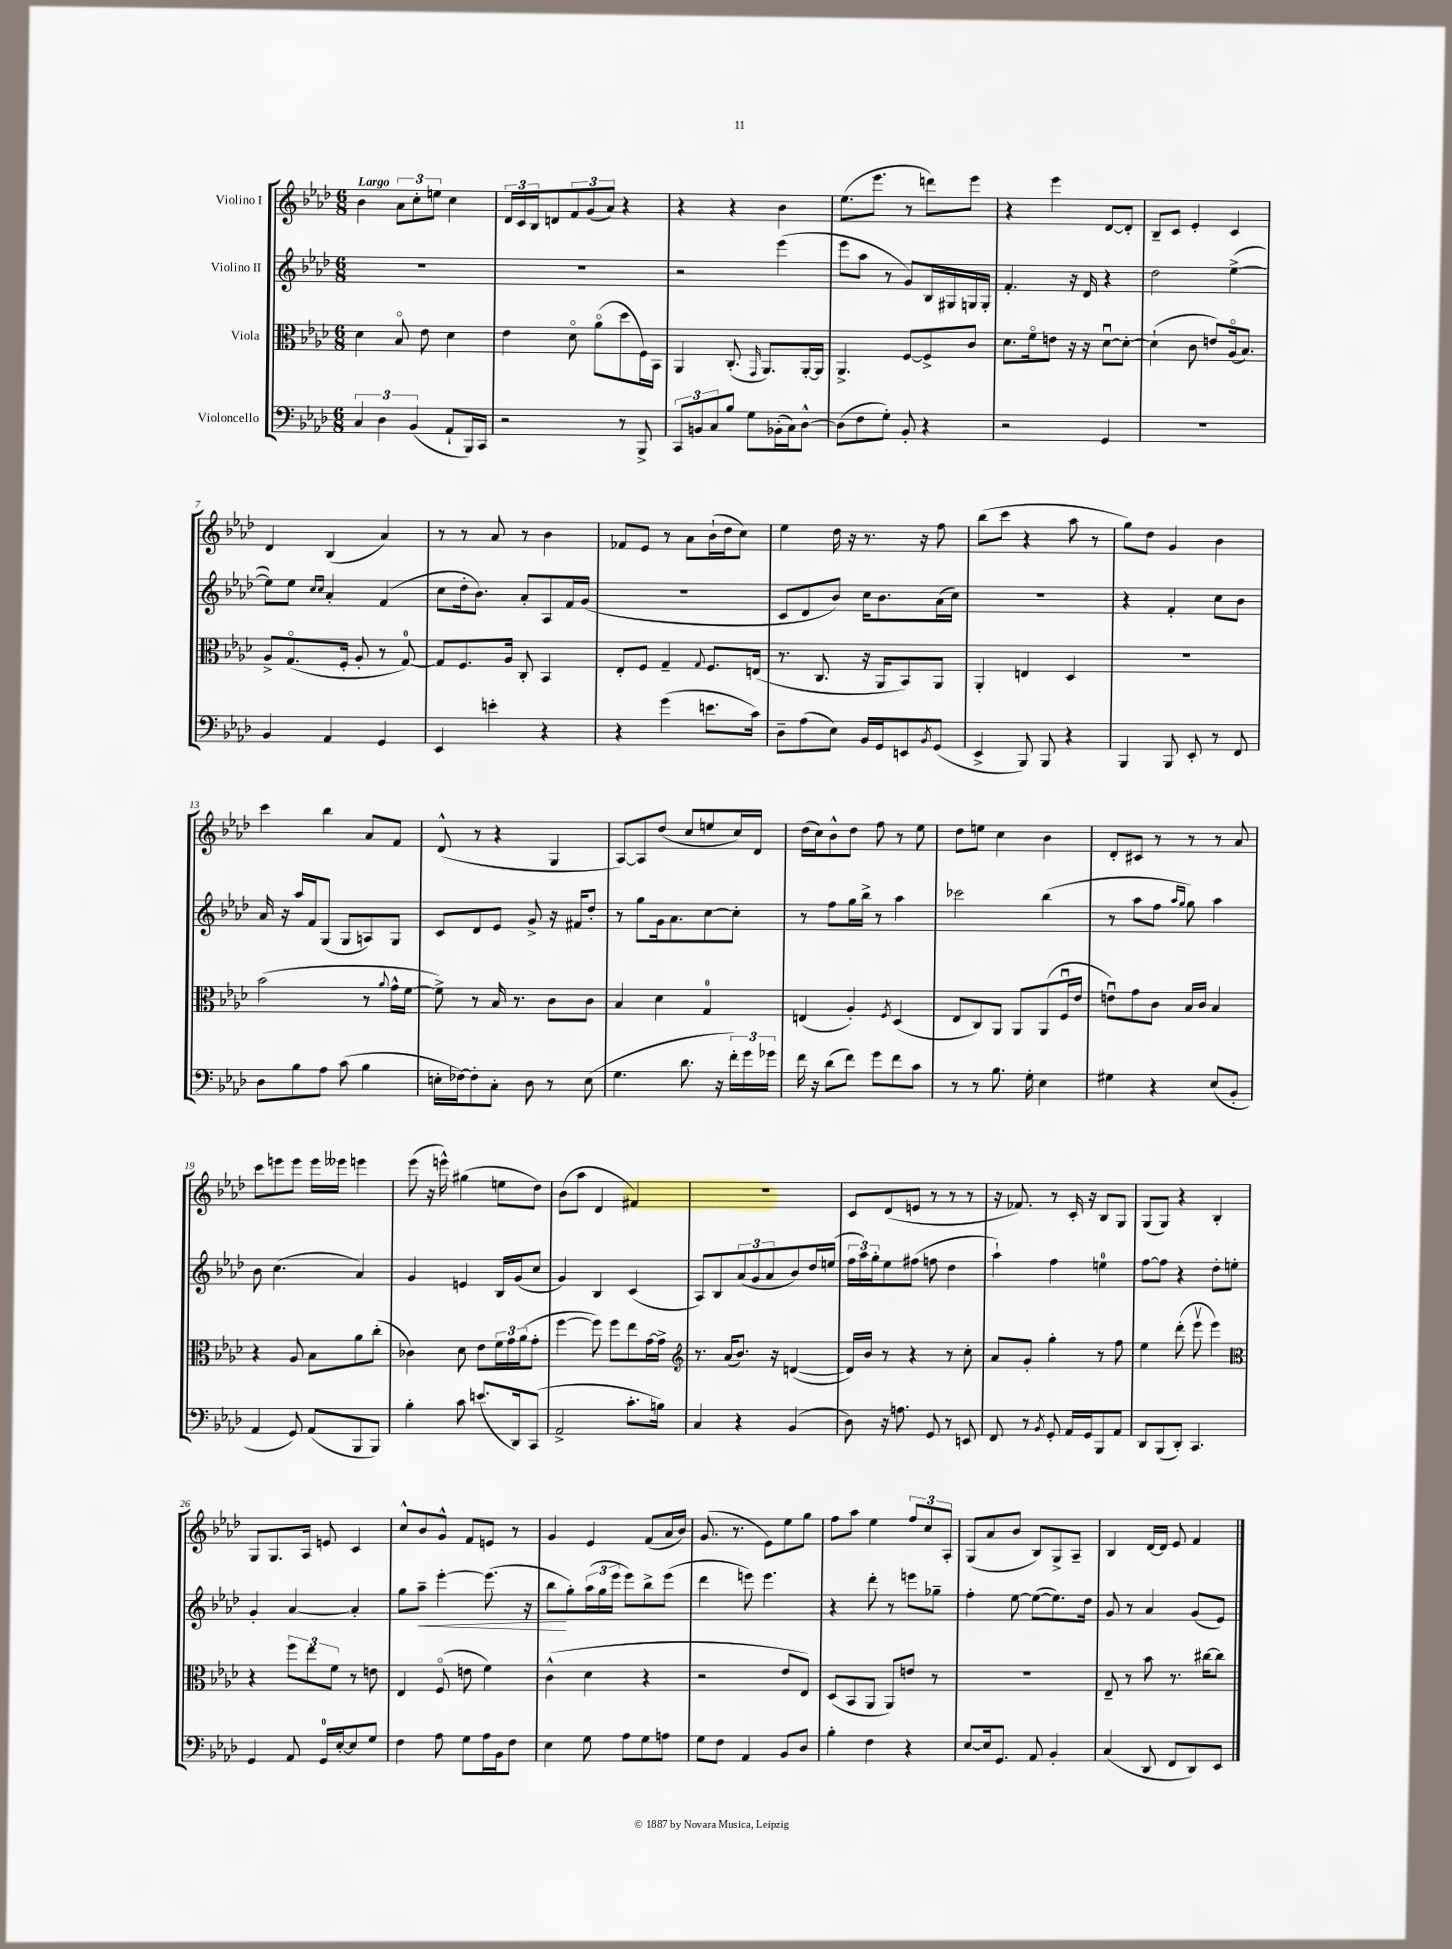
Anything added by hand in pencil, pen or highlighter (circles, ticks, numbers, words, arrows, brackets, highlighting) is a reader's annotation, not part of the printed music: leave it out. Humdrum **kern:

**kern	**kern	**kern	**kern
*staff4	*staff3	*staff2	*staff1
*clefF4	*clefC3	*clefG2	*clefG2
*k[b-e-a-d-]	*k[b-e-a-d-]	*k[b-e-a-d-]	*k[b-e-a-d-]
*M6/8	*M6/8	*M6/8	*M6/8
6C/	4d-\	2.r	4b-\
6D-\	.	.	.
.	8B-o/	.	12a-\L
(6BB-/	.	.	12cc'\
.	8e-\	.	.
.	.	.	12ee\J
8AA-`/L	4d-\	.	4cc\
16BBB-/L)	.	.	.
16CC/JJ	.	.	.
=	=	=	=
2r	4e-\	2.r	24d-/LL
.	.	.	24c/
.	.	.	24B-/J
.	.	.	8d/
.	8d-o\	.	12f/
.	.	.	(12g/
.	(8a-o\L	.	.
.	.	.	12a-/J)
8r	8dd-\	.	4r
8BBB-^/	16F\L)	.	.
.	16BB-\JJ	.	.
=	=	=	=
12CC/L	4AA-/	2r	4r
12BB/	.	.	.
12C/	.	.	.
8B-/J	(8.C'/	.	4r
8G\L	.	.	.
.	16qqGG/	.	.
.	8.AA-/L)	.	.
(16BB-'\L	.	(4eee-\	4b-\
16C\J)	.	.	.
[8D-^^\J	[16AA-'/L	.	.
.	16AA-/]JJ	.	.
=	=	=	=
(8D-\]L	4.AA-^/	8eee-\L	(8.ee-\L
8F\	.	8aa-\J	.
.	.	.	8.eee-\J
8G'\J)	.	8r	.
8BB-'/	[8F/L	8g/L)	8r
4r	8F^/]	16B-/L	8ddd\L)
.	.	16G#/	.
.	8c/J	16G/	8eee-\J
.	.	16G'/JJ	.
=	=	=	=
2r	8.d-\L	4.f'/	4r
.	16fo\k	.	.
.	8e\J	.	4eee-\
.	16r	16r	.
.	16r	16d-/	.
4GG/	[8d-u\L	4r	[8d-/L
.	8d-'\_J	.	8d-'/]J
=	=	=	=
2.r	(4d-`\]	2dd-\	8B-~/L
.	.	.	8c/J
.	8c\	.	4e-'/
.	8e/L)	.	.
.	(16A-o/k	([4ee-^\	4c/
.	8.B-/J)	.	.
=	=	=	=
4BB-/	8A-^/L	8ee-\]L)	4d-/
.	(8.Go/	8ee-\J	.
.	.	16qqcc/LL	.
.	.	16qqcc/JJ	.
4AA-/	.	4a-'/	(4B-/
.	16F'/Jk	.	.
.	8A-'/	.	.
4GG/	8r	(4f/	4a-/)
.	[8G/)	.	.
=	=	=	=
4EE-/	8G/]L	8cc\L	8r
.	8.F/	16dd-'\k	8r
.	.	8.b-\J)	.
4e'\	.	.	8a-/
.	16A-/Jk	.	.
.	8C'/	8a-'/L	8r
4r	4BB-/	8A-/	4b-\
.	.	16f/L	.
.	.	(16g/JJ	.
=	=	=	=
4r	8E-'/L	2.r	8f-/L
.	8F/J	.	8e-/J
(4g\	4G~/	.	8r
.	.	.	8a-\L
.	8qqG/	.	.
8.e\L	8.F/L	.	(16b-`\L
.	.	.	16dd-\J
.	.	.	8cc\J)
16c\Jk)	(16E/Jk	.	.
=	=	=	=
8D-~\L	8.r	8c/L	4ee-\
(8A-\	.	8d-/	.
.	8.C/	.	.
8E-\J)	.	8b-/J)	16dd-\
.	.	.	16r
16BB-/LL	16r	16cc\LK	8.r
16GG/J	16AA-/LK	8.b-\	.
8EE/	8BB-/)	.	.
.	.	.	16r
8qBB-/	.	.	.
(8GG/J	8AA-/J	(16a-\L	8ff\
.	.	16cc\JJ)	.
=	=	=	=
4EE-^/	4AA-'/	2.r	(8bb-\L
.	.	.	8ccc\J
8BBB-/)	4E/	.	4r
8BBB-/	.	.	.
4r	4D-/	.	8aa-\
.	.	.	8r
=	=	=	=
4BBB-/	2.r	4r	8gg\L)
.	.	.	8dd-\J
8BBB-/	.	4f'/	4g/
8EE-'/	.	.	.
8r	.	8cc\L	4b-\
8FF/	.	8b-\J	.
=	=	=	=
8D-\L	(2b-\	16a-/	4ccc\
.	.	16r	.
8B-\	.	16aa-/LL	.
.	.	16f/J	.
8A-\J	.	(8G/J	4bb-\
(8c\	.	8G/L	.
4B-\	8r	8A/)	8a-/L
.	8qqa-/	.	.
.	16g^^\LL	8G/J	8f/J
.	[16f\JJ	.	.
=	=	=	=
16E'\LL	8f^\])	8c/L	(8d-^^/
[16F-\J)	.	.	.
8F-'\]	8r	8d-/	8r
8C'\J	16B-/	8e-/J	4r
.	8.r	.	.
8D-\	.	8g^/	.
8r	8c\L	16r	4G/
.	.	16f#/LK	.
(8E\	8c\J	8dd-'/J	.
=	=	=	=
4.G\	4B-/	8r	[8A-/L)
.	.	8gg\L	8A-/]
.	4d-\	16g\k	(8dd-/J
.	.	8.a-\	.
8.d-\	.	.	8cc/L
.	4G/	[8cc\	8ee/
16r	.	.	.
24f'\LL)	.	8cc'\]J	16cc/L)
24g\	.	.	.
.	.	.	16d-/JJ
24g-\JJ	.	.	.
=	=	=	=
16f\	(4E/	8r	(16dd-\LL
16r	.	.	16cc\J)
(8d-\L	.	8ff\L	8b-^^\
8f\J)	4A-'/)	16gg\L	8dd-\J
.	.	16bb-^\JJ	.
8g\L	.	8r	8ff\
.	8qF/	.	.
8f\	(4D-/	4aa-\	8r
8c\J	.	.	8ee-\
=	=	=	=
8r	8E-/L	2ccc-\	8dd-\L
8r	8C/)	.	8ee\J
8.B-\	8AA-/J	.	4cc\
.	8AA-/L	.	.
16G'\	.	.	.
4E-\	(8AA-/	(4bb-\	4b-\
.	16Fu/L	.	.
.	16e-/JJ	.	.
=	=	=	=
4G#\	8eu\L)	8r	8d-'/L
.	8g\	8aa-\L	8c#/J
4r	8c\J	8ff\J	8r
.	.	16qqaa-/LL	.
.	.	16qqgg/JJ	.
.	16B-/LL	8gg\)	8r
.	16c/JJ	.	.
(8E-/L	4B-/	4aa-\	8r
8BB-'/J	.	.	8a-/
=	=	=	=
4AA-/	4r	8b-\	8ccc\L
.	.	(4.cc\	8eee\
8GG/)	8A-/	.	8eee\J
(8AA-/L	8B-\L	.	16eee\LL
.	.	.	16eee--\JJ
8BBB-/	8a-\	4a-/)	4eee\
8BBB-/J)	(8cc'\J	.	.
=	=	=	=
4B-'\	4c-\)	4g/	(8eee-\
.	.	.	16r
.	.	.	16eee^^\)
8c\	8d-\	4e/	(4gg#\
(8.e/L	8e-\L	.	.
.	24f\L	16B-/LL	8ee\L
.	24g\	.	.
16DD-/k)	.	(16g/J	.
.	(24a-\J	.	.
(8CC/J	8g'\J	8cc/J	8dd-\J)
=	=	=	=
2AA-^/	[4ff\	4g/)	(8b-\L
.	.	.	8aa-\J
.	8ff\])	4B-/	4d-/
.	8ff\L	.	.
8.c'\L	8ee-\	(4c/	4f#/)
.	[16g\L	.	.
16B\Jk)	16g^\]JJ	.	.
=	=	=	=
*	*clefG2	*	*
4C/	8.r	8A-/L)	2.r
.	.	8B-/	.
.	(16a-/LK	.	.
4r	8.b-/J)	(12a-/	.
.	.	12g/	.
.	.	12a-/	.
.	16r	.	.
(4BB-/	([4d/	8b-/)	.
.	.	16dd-/L	.
.	.	(16ee/JJ	.
=	=	=	=
8D-\)	16d/]LL)	24ff\LL	8c/L
.	.	24aa-\)	.
.	16b-/JJ	.	.
.	.	24gg'\J	.
16r	8r	8ee-\	(8d-/
8.A\	.	.	.
.	4r	(8ff#\J	8e/J
8GG/	.	8ff\	8r
8r	8r	4dd-\	8r
8EE/	8cc'\	.	8r
=	=	=	=
8FF/	8a-/L	4aa-`\)	16r
.	.	.	8.f-/)
8r	8g'/J	.	.
8qBB-/	.	.	.
8GG'/	4gg'\	4ff\	8r
16AA-/LL	.	.	16c'/
16GG/J	.	.	16r
8BBB-/	8r	4ee\	8B-/L
8AA-/J	8ff\	.	8G/J
=	=	=	=
8DD-/L	4ee-\	[8ff\L	(8G/L
(8BBB-/	.	8ff\]J	8G/J)
8DD-'/J)	(8ddd-'\	4r	4r
4.CC/	8eee-v\	.	.
.	4eee-\)	8dd-'\L	4B-'/
.	.	8ee'\J	.
=	=	=	=
*	*clefC3	*	*
4GG/	4r	4g'/	8G/L
.	.	.	8.G/
8AA-/	12ff\L	[4a-/	.
.	.	.	16A-/Jk
.	12ee-\	.	.
16GG/LL	.	.	8e/
.	12f\J	.	.
[16E-'/J	.	.	.
8E-/]	8r	4a-'/]	4c/
8G/J	8e\	.	.
=	=	=	=
4F\	4E-/	8gg\L	8cc^^/L
.	.	8aa-~\J	8b-/
8A-\	(8Fo/	[4eee-'\	8g^^/J
8G\L	8e\	.	8f/L
16A-\L	4f\)	(8.eee-\]	8e/J
16BB-\J	.	.	.
8F\J	.	.	8r
.	.	16r	.
=	=	=	=
4E-\	(4c^^\	8bb-\L	4g/
.	.	8gg'\)	.
8G\	4d-\	(24aa-\L	4e-/
.	.	24gg\	.
.	.	24eee-\JJ	.
8A-\L	.	8eee-\L)	.
8G\	4r	8bb-^\	(8f/L
8A\J	.	(8eee-\J	16a-/L
.	.	.	16b-/JJ)
=	=	=	=
8G\L	2r	4ddd-\	(8.g/
8F\J	.	.	.
.	.	.	8.r
4AA-/	.	8eee\)	.
.	.	4.eee\	8e-\L)
8BB-/L	8e-/L	.	8ee-\
8D-/J	8E-/J)	.	8gg\J
=	=	=	=
4B-'\	(8D-/L	4r	8ff\L
.	8BB-/	.	8aa-\J
4F\	8AA-/J	8ddd-'\	4ee-\
.	8AA-/L)	8r	.
4r	8e/J	8eee\L	12ff/L
.	.	.	12cc/
.	8r	8gg-~\J	.
.	.	.	12A-'/J
=	=	=	=
[8E-/L	2.r	4ff'\	(8G/L
16E-/]k	.	.	8a-/
8.GG/J	.	.	.
.	.	[8ee-\	8b-/J
8AA-/	.	(8ee-\_L	8B-/L)
4BB-'/	.	8.ee-\])	8G^/
.	.	.	8A-~/J
.	.	16dd-\Jk	.
=	=	=	=
(4C/	8E-~/	8g/	4B-/
.	8r	8r	.
8DD-/	8b-\	4a-/	[16d-/LL
.	.	.	16d-/]JJ
8FF/L	8.r	.	8e-/
8DD-/)	.	(8g/L	4f/
.	[16cc#\LK	.	.
8EE-/J	8cc#\]J	8e-/J)	.
==	==	==	==
*-	*-	*-	*-
